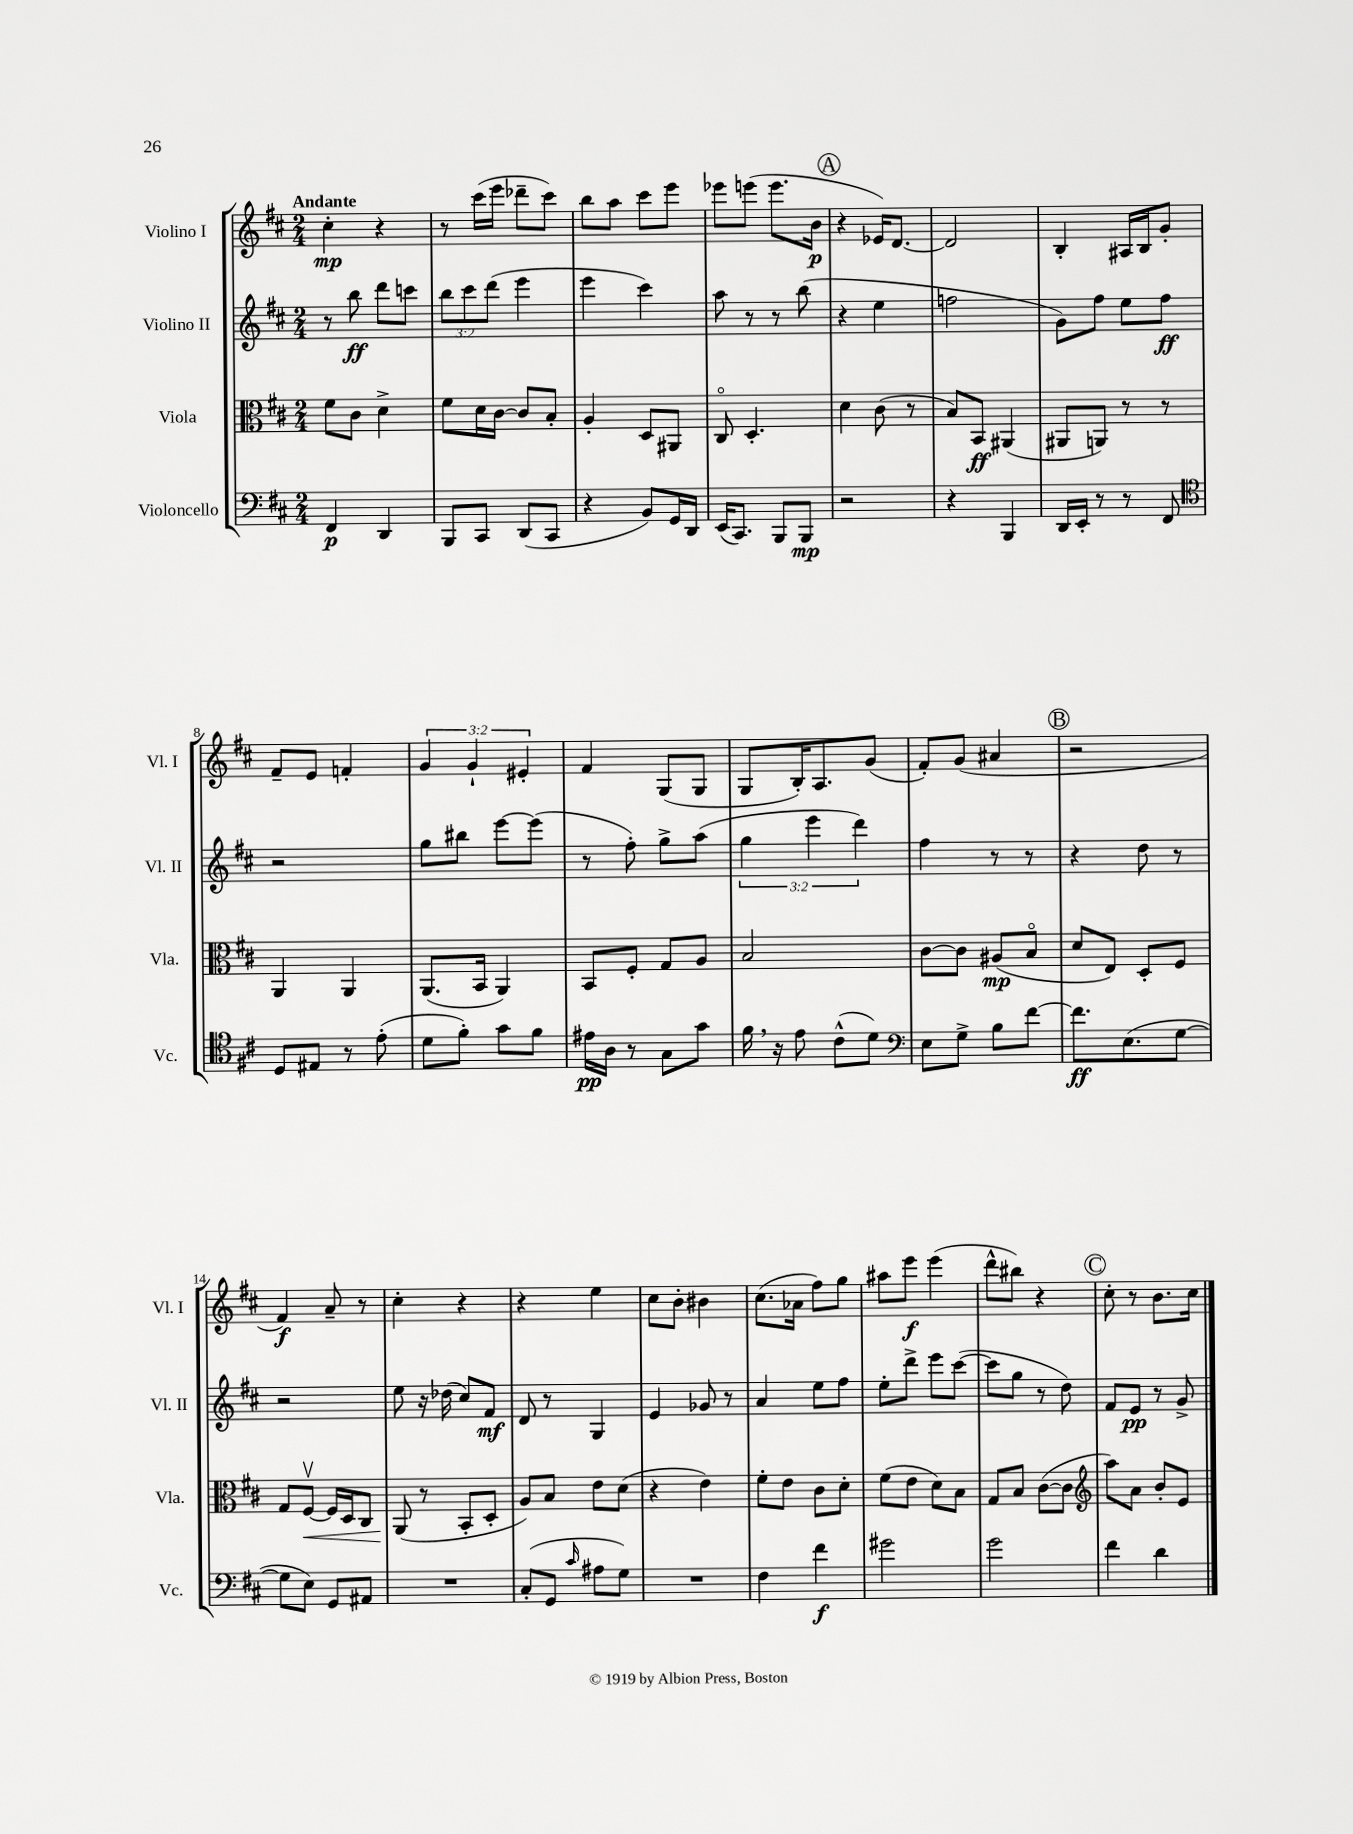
<<
\new StaffGroup <<
\new Staff = "s0" \with { instrumentName = "Violino I" shortInstrumentName = "Vl. I" } {
    \clef treble \key d \major \numericTimeSignature \time 2/4 \override Staff.TupletNumber.text = #tuplet-number::calc-fraction-text \tempo "Andante"
    cis''4-.\mp r4 |
    r8 cis'''16( e'''16 des'''8-- cis'''8) |
    b''8 a''8 cis'''8 e'''8 |
    ees'''8 e'''8( e'''8. b'16\p |
    \mark \markup { \circle "A" } r4 ees'16) d'8.~ |
    d'2 |
    b4-. ais16 b16 g'8-. |
    fis'8-- e'8 f'4-. |
    \tuplet 3/2 { g'4 g'4-! eis'4-. } |
    fis'4 g8( g8 |
    g8 b16-.) a8. g'8( |
    fis'8-.) g'8( ais'4 |
    \mark \markup { \circle "B" } r2 |
    fis'4\f) a'8-- r8 |
    cis''4-. r4 |
    r4 e''4 |
    cis''8 b'8-. bis'4 |
    cis''8.( aes'16 fis''8) g''8 |
    ais''8 e'''8\f e'''4( |
    d'''8-^ bis''8) r4 |
    \mark \markup { \circle "C" } cis''8-. r8 b'8. cis''16 \bar "|." |
}
\new Staff = "s1" \with { instrumentName = "Violino II" shortInstrumentName = "Vl. II" } {
    \clef treble \key d \major \numericTimeSignature \time 2/4 \override Staff.TupletNumber.text = #tuplet-number::calc-fraction-text
    r8 b''8\ff d'''8 c'''8 |
    \tuplet 3/2 { b''8 cis'''8 d'''8( } e'''4 |
    e'''4 cis'''4) |
    a''8 r8 r8 b''8( |
    \mark \markup { \circle "A" } r4 e''4 |
    f''2 |
    g'8) fis''8 e''8 fis''8\ff |
    r2 |
    g''8 bis''8 e'''8~ e'''8( |
    r8 fis''8-.) g''8-> a''8( |
    \tuplet 3/2 { g''4 e'''4 d'''4) } |
    fis''4 r8 r8 |
    \mark \markup { \circle "B" } r4 d''8 r8 |
    r2 |
    e''8 r16 des''16( cis''8) fis'8\mf |
    d'8 r8 g4 |
    e'4 ges'8 r8 |
    a'4 e''8 fis''8 |
    e''8-. d'''8-> e'''8 cis'''8~( |
    cis'''8 g''8 r8 d''8) |
    \mark \markup { \circle "C" } fis'8 e'8\pp r8 g'8-> \bar "|." |
}
\new Staff = "s2" \with { instrumentName = "Viola" shortInstrumentName = "Vla." } {
    \clef alto \key d \major \numericTimeSignature \time 2/4
    fis'8 cis'8 d'4-> |
    fis'8 d'16 cis'16~ cis'8 b8-. |
    a4-. d8 ais,8 |
    cis8\flageolet d4.-. |
    \mark \markup { \circle "A" } d'4 cis'8( r8 |
    b8) b,8\ff ais,4( |
    ais,8 a,8) r8 r8 |
    a,4 a,4 |
    a,8.( b,16 a,4) |
    b,8 fis8-. g8 a8 |
    b2 |
    cis'8~ cis'8 ais8\mp( b8\flageolet |
    \mark \markup { \circle "B" } d'8 e8) d8-. fis8 |
    g8 fis8~\upbow\< fis16 d16 cis8 |
    a,8\!( r8 b,8-. d8-. |
    a8) b8 e'8 d'8( |
    r4 e'4) |
    fis'8-. e'8 cis'8 d'8-. |
    fis'8( e'8 d'8) b8 |
    g8 b8 cis'8~( cis'8 |
    \mark \markup { \circle "C" } \clef treble a''8) a'8 b'8-. e'8 \bar "|." |
}
\new Staff = "s3" \with { instrumentName = "Violoncello" shortInstrumentName = "Vc." } {
    \clef bass \key d \major \numericTimeSignature \time 2/4
    fis,4\p d,4 |
    b,,8 cis,8 d,8( cis,8 |
    r4 b,8) g,16 d,16 |
    e,16( cis,8.) b,,8 b,,8\mp |
    \mark \markup { \circle "A" } r2 |
    r4 b,,4 |
    d,16 e,16-. r8 r8 fis,8 |
    \clef tenor d8 eis8 r8 e'8-.( |
    d'8 fis'8-.) g'8 fis'8 |
    eis'16\pp a16 r8 g8 g'8 |
    fis'16 \breathe r16 e'8 cis'8-^( d'8) |
    \clef bass e8 g8-> b8 fis'8~ |
    \mark \markup { \circle "B" } fis'8.\ff e8.( g8~ |
    g8 e8) g,8 ais,8 |
    R2 |
    cis8-.( g,8 \grace { cis'16 } ais8 g8) |
    R2 |
    fis4 fis'4\f |
    gis'2 |
    g'2 |
    \mark \markup { \circle "C" } fis'4 d'4 \bar "|." |
}
>>
>>
